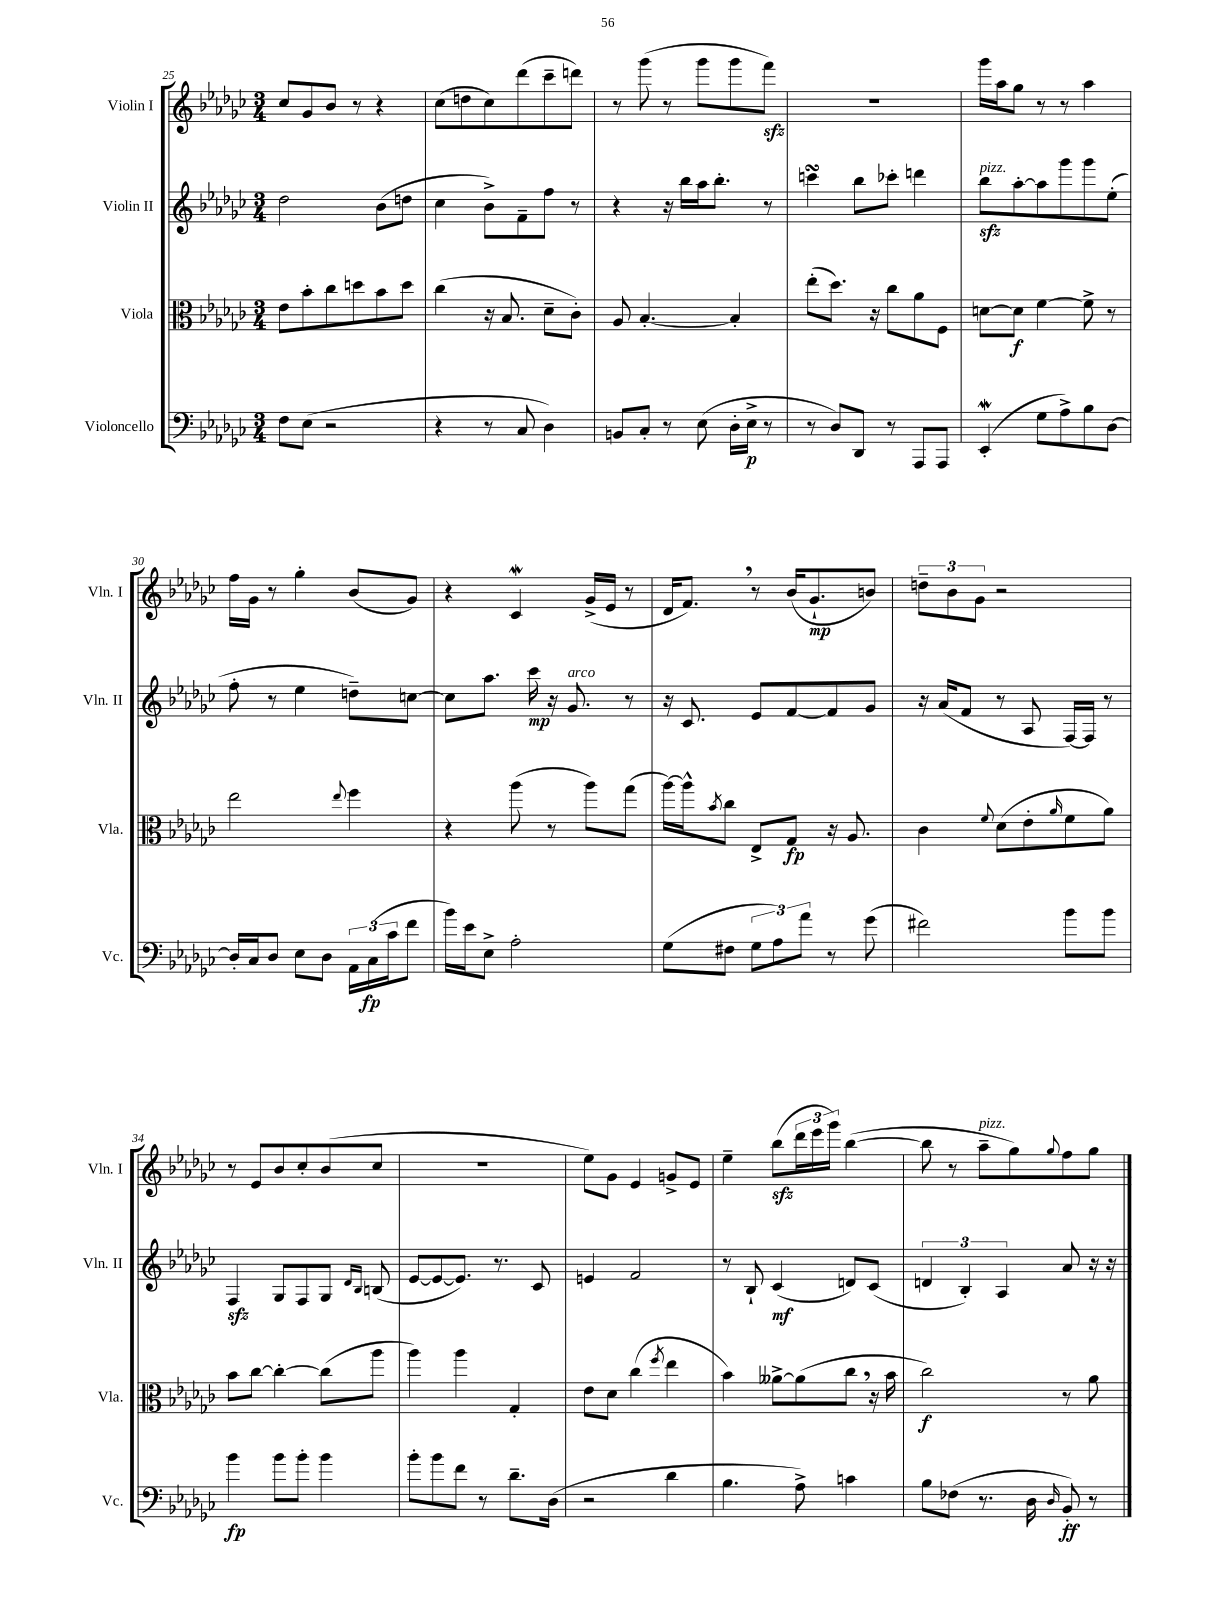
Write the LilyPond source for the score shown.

<<
\new StaffGroup <<
\new Staff = "s0" \with { instrumentName = "Violin I" shortInstrumentName = "Vln. I" } {
    \clef treble \key ges \major \numericTimeSignature \time 3/4
    ces''8 ges'8 bes'8 r8 r4 |
    ces''8( d''8 ces''8) des'''8( ces'''8-- d'''8) |
    r8 ges'''8( r8 ges'''8 ges'''8 f'''8\sfz) |
    R2. |
    ges'''16 aes''16 ges''8 r8 r8 aes''4 |
    f''16 ges'16 r8 ges''4-. bes'8( ges'8) |
    r4 ces'4\mordent ges'16->( ees'16 r8 |
    des'16 f'8.) \breathe r8 bes'16( ges'8.-!\mp b'8) |
    \tuplet 3/2 { d''8-- bes'8 ges'8 } r2 |
    r8 ees'8 bes'8 ces''8-. bes'8( ces''8 |
    R2. |
    ees''8) ges'8 ees'4 g'8-> ees'8 |
    ees''4-- bes''8\sfz( \tuplet 3/2 { des'''16 ees'''16 ges'''16) } bes''4~( |
    bes''8 r8 aes''8--^\markup { \italic "pizz." } ges''8) \appoggiatura { ges''8 } f''8 ges''8 \bar "|." |
}
\new Staff = "s1" \with { instrumentName = "Violin II" shortInstrumentName = "Vln. II" } {
    \clef treble \key ges \major \numericTimeSignature \time 3/4
    des''2 bes'8( d''8 |
    ces''4 bes'8->) f'8-- f''8 r8 |
    r4 r16 bes''16 aes''16 bes''8.-. r8 |
    c'''4\turn bes''8 ces'''8-. d'''4 |
    bes''8\sfz^\markup { \italic "pizz." } aes''8~-. aes''8 ges'''8 ges'''8 ees''8-.( |
    f''8-. r8 ees''4 d''8--) c''8~ |
    c''8 aes''8. ces'''16\mp r16 ges'8.^\markup { \italic "arco" } r8 |
    r16 ces'8. ees'8 f'8~ f'8 ges'8 |
    r16 aes'16( f'8 r8 aes8 f16~) f16 r8 |
    f4\sfz ges8 f8 ges8 \grace { des'16 bes16 } b8( |
    ees'8~ ees'8~ ees'8.) r8. ces'8 |
    e'4 f'2 |
    r8 bes8-! ces'4\mf( d'8) ces'8( |
    \tuplet 3/2 { d'4 bes4-.) aes4 } aes'8 r16 r16 \bar "|." |
}
\new Staff = "s2" \with { instrumentName = "Viola" shortInstrumentName = "Vla." } {
    \clef alto \key ges \major \numericTimeSignature \time 3/4
    ees'8 bes'8-. ces''8 d''8 bes'8 d''8 |
    ces''4( r16 bes8. des'8-- ces'8-.) |
    aes8 bes4.~-. bes4-. |
    ees''8-.( des''8.) r16 ces''8 aes'8 f8 |
    d'8~ d'8\f f'4~ f'8-> r8 |
    ees''2 \appoggiatura { ees''8 } f''4 |
    r4 aes''8( r8 aes''8) ges''8( |
    aes''16~) aes''16-^ \acciaccatura { bes'8 } ces''8 ees8-> ges8\fp r16 aes8. |
    ces'4 \appoggiatura { f'8 } des'8( ees'8-. \grace { aes'16 } f'8 aes'8) |
    bes'8 ces''8~ ces''4~-. ces''8( aes''8 |
    aes''4) aes''4 ges4-. |
    ees'8 des'8 ces''4( \acciaccatura { f''8 } ees''4 |
    bes'4) aeses'8~-> aeses'8( ces''8 \breathe r16 bes'16 |
    ces''2\f) r8 aes'8 \bar "|." |
}
\new Staff = "s3" \with { instrumentName = "Violoncello" shortInstrumentName = "Vc." } {
    \clef bass \key ges \major \numericTimeSignature \time 3/4
    f8 ees8( r2 |
    r4 r8 ces8 des4) |
    b,8 ces8-. r8 ees8( des16-. ees16->\p r8 |
    r8 des8) des,8 r8 aes,,8 aes,,8 |
    ees,4-.\mordent( ges8 aes8->) bes8 des8~ |
    des16-. ces16 des8 ees8 des8 \tuplet 3/2 { aes,16 ces16\fp( ces'16 } f'8 |
    bes'16) ees'16 ees8-> aes2-. |
    ges8( fis8 \tuplet 3/2 { ges8 aes8) aes'8 } r8 ges'8( |
    fis'2) bes'8 bes'8 |
    bes'4\fp bes'8 bes'8-. bes'4 |
    bes'8-. bes'8 f'8 r8 des'8.-- des16( |
    r2 des'4 |
    bes4. aes8->) c'4 |
    bes8 fes8( r8. des16 \grace { des16 } bes,8-.\ff) r8 \bar "|." |
}
>>
>>
\layout { \context { \Score currentBarNumber = #25 } }
